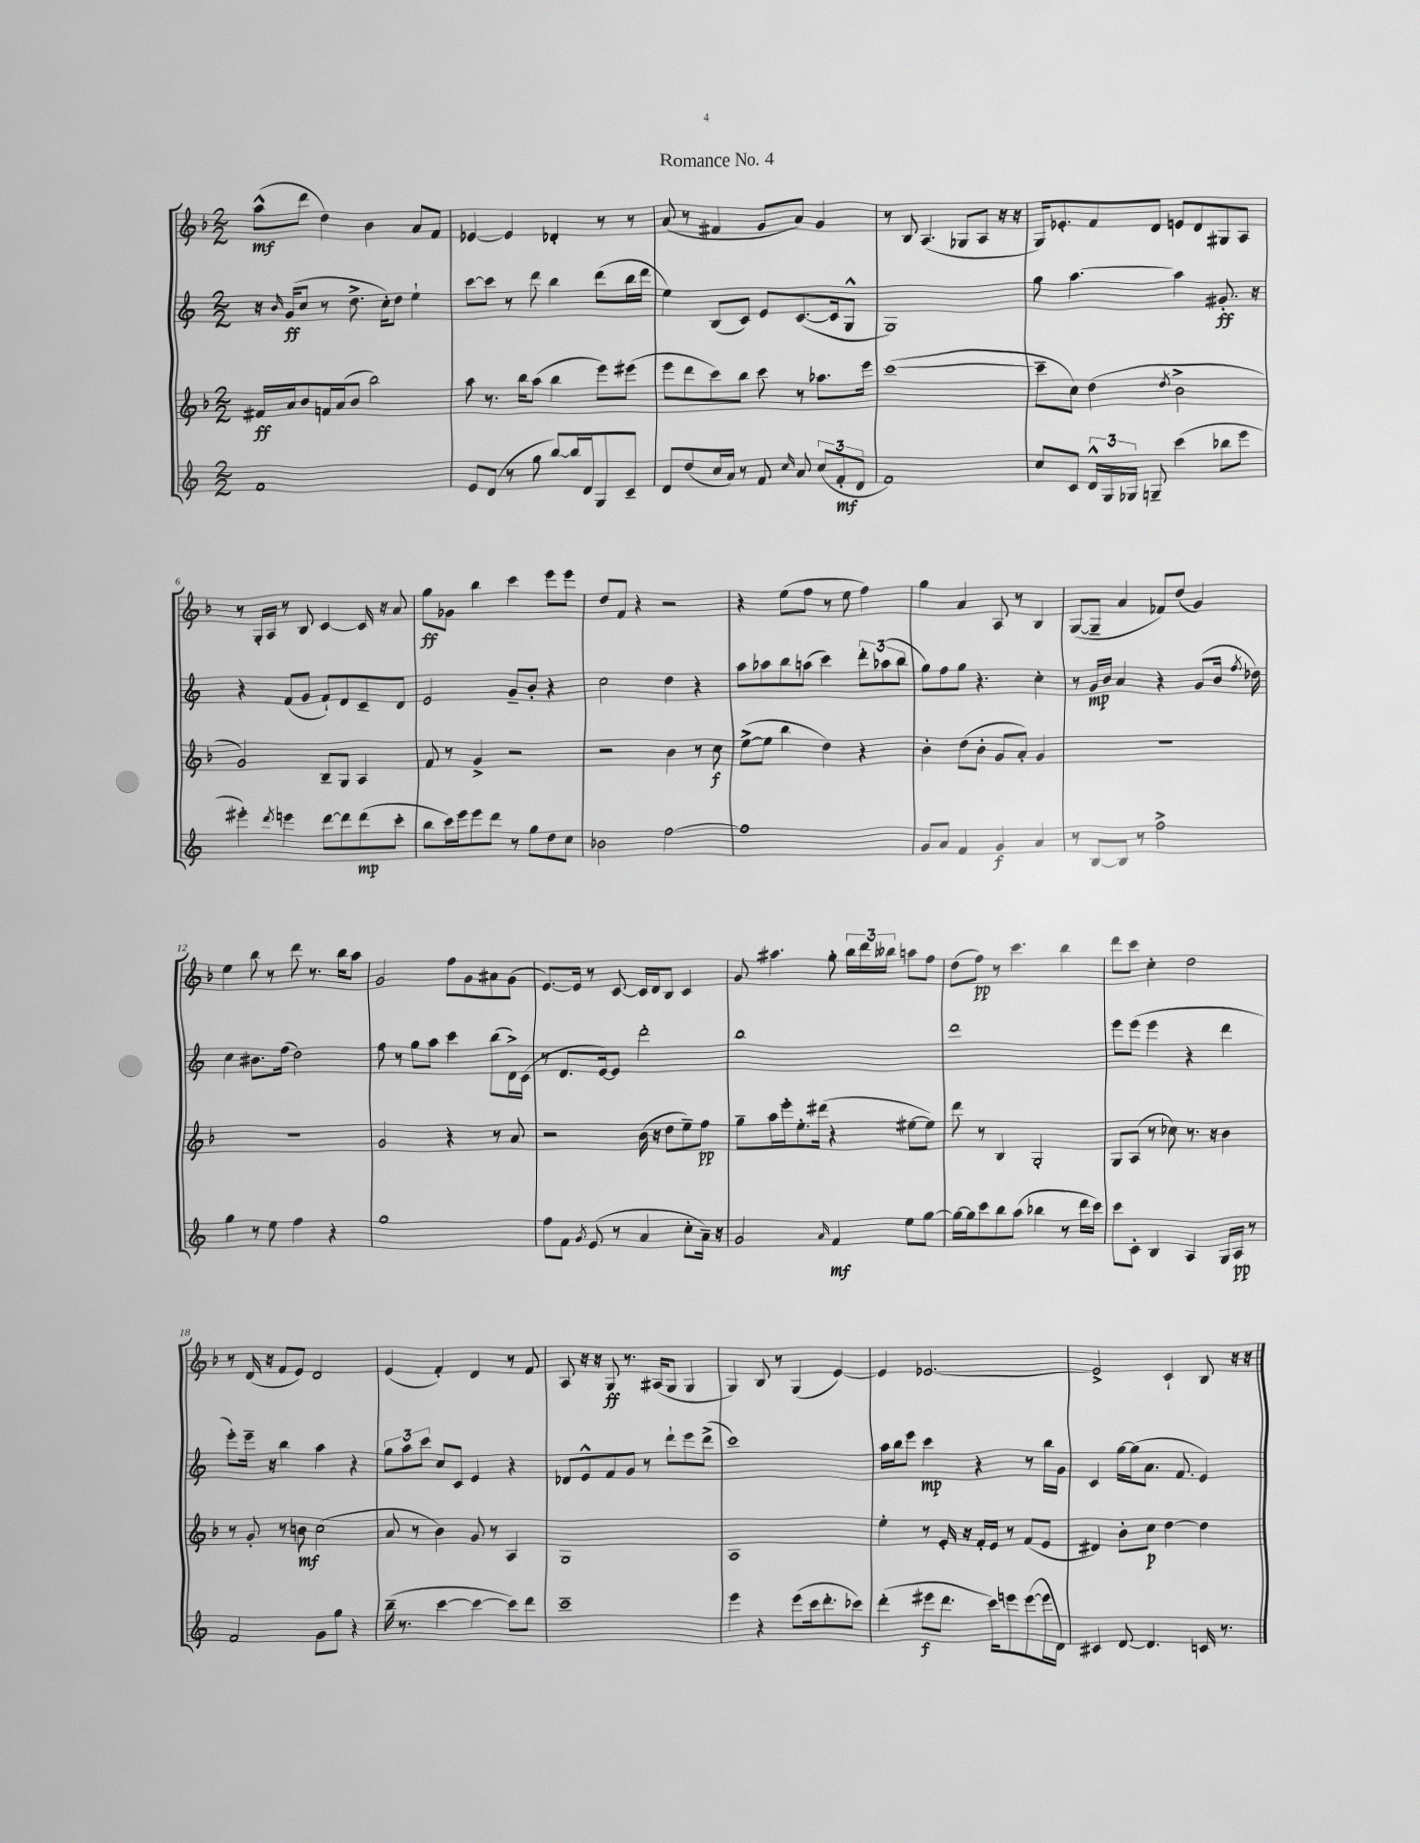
\header { title = "Romance No. 4" }
<<
\new StaffGroup <<
\new Staff = "s0" {
    \clef treble \key f \major \numericTimeSignature \time 2/2
    \autoBeamOff a''8[-^\mf( d'''8] d''4) bes'4 a'8[ f'8] |
    ees'4~ ees'4 des'4-. r8 r8 |
    a'8( r8 fis'4 g'8[ a'8]) g'4 |
    r8 bes8 a4.( ges8[ a8] r16 r16 |
    g16[) ees'8.-. f'8 d'8] e'8[ d'8 gis8 a8] |
    r8 g16[-. a16] r8 bes8 c'4~ c'16 r16 a'8 |
    g''8[\ff ges'8] bes''4 c'''4 e'''8[ e'''8] |
    d''8[ f'8] r4 r2 |
    r4 e''8[( f''8] r8 e''8 f''4) |
    g''4 a'4 a8 r8 bes4 |
    g8[~( g8]-- a'4 fes'8[) d''8]( g'4) |
    e''4 bes''8 r8 d'''8 r8. bes''16[ a''8] |
    g'2 f''8[ g'8 ais'8 g'8]( |
    e'8.[~) e'16] r8 c'8~ c'16[ d'16 bes8] c'4 |
    g'8 ais''4. g''8-. \tuplet 3/2 { bes''16[ d'''16 beses''16] } a''8[ f''8] |
    d''8[( f''8]\pp) r8 c'''4. bes''4 |
    d'''8[ c'''8] c''4-. d''2 |
    r8 d'16( r16 f'8[ e'8]) d'2 |
    e'4( f'4-.) d'4 r8 f'8 |
    a8 r16 r16 g8\ff r8. ais16[( g8] g4 |
    g4) bes8 r8 g4( e'4~) |
    e'4 ees'2.~ |
    ees'2-> c'4-! bes8 r16 r16 \bar "|." |
}
\new Staff = "s1" {
    \clef treble \key c \major \numericTimeSignature \time 2/2
    \autoBeamOff r16 \grace { b'16 } g'16[\ff( c''8] r8 d''8.-> c''16[-.) d''8] e''4-! |
    c'''8[~ c'''8] r8 d'''8 b''4 d'''8[( b''16 d'''16] |
    e''4) b8[( c'8]) e'8[ c'8.~( c'16 g8]-^ |
    g1) |
    g''8 a''4.~ a''4 gis'8.-.\ff r16 |
    r4 f'8[( g'8] f'8[-!) d'8 c'8-- d'8] |
    e'2 g'8[-- b'8]-. r4 |
    c''2 d''4 r4 |
    a''8[ aes''8 b''8 a''8]( c'''4) \tuplet 3/2 { d'''8[-. aes''8( b''8] } |
    g''8[) f''8 g''8] r4. c''4-. |
    r8 g'16[\mp b'16] a'4 r4 g'8[( b'16] \acciaccatura { f''8 } des''16) |
    c''4 bis'8.[ f''16]( d''2) |
    f''8 r8 g''8[ a''8] c'''4 b''8[( d'16->) c'16]( |
    r8 d'8.[ e'16~) e'8] d'''2-. |
    b''1 |
    d'''1 |
    e'''8[ e'''8]( e'''4 r4 d'''4 |
    e'''8[-.) e'''16]-- r16 b''4 a''4 r4 |
    \tuplet 3/2 { g''8[ a''8 c'''8] } c''8[ c'8] e'4 r4 |
    des'8[ e'8-^ f'8 g'8] r8 d'''8[-! e'''8 d'''8]->( |
    c'''1) |
    a''16[ b''16 e'''8] c'''4\mp r4 r8 b''16[ g'16] |
    c'4 g''16[~ g''16( a'8.] f'8. e'4) \bar "|." |
}
\new Staff = "s2" {
    \clef treble \key f \major \numericTimeSignature \time 2/2
    \autoBeamOff fis'16[\ff a'16 bes'8 f'16 a'16( bes'8] bes''2) |
    a''8 r8. bes''16[ a''8]( bes''4 e'''8[) eis'''8]( |
    e'''8[ d'''8 c'''8) bes''8] c'''8 r8 aes''8.[ e'''16] |
    c'''1~( |
    c'''8[-- c''8]) d''4( \acciaccatura { d''8 } bes'2-> |
    g'2) bes8[-- g8] a4 |
    f'8 r8 g'4-> r2 |
    r2 bes'4 r8 c''8\f |
    e''8[~->( e''8] bes''4 d''4) r4 |
    bes'4-. d''8[( bes'8]-. g'8[ a'8]-.) g'4 |
    R1 |
    R1 |
    g'2 r4 r8 a'8 |
    r2 bes'16( r16 d''8[ e''8--) f''8]\pp |
    g''8[-- a''16 e'''16-. e''8.-. dis'''16]( r4 eis''8[~ eis''8]) |
    d'''8 r8 bes4 g2-. |
    g8[ a8]( r8 ces''8) r8. r16 bes'4 |
    r8 g'8-. r8 b'8\mf c''2( |
    a'8 r8 bes'4) g'8 r8 a4 |
    g1 |
    a1 |
    e''4-. r8 e'16-. r16 f'16[-. e'16] r8 f'8[( e'8] |
    dis'4) bes'8[-. c''8]\p d''4~ d''4 \bar "|." |
}
\new Staff = "s3" {
    \clef treble \key c \major \numericTimeSignature \time 2/2
    \autoBeamOff f'1 |
    e'8[ d'8]( r8 g''8 b''8[~) b''16 d'16 g8 c'8]-- |
    d'8[ d''8( c''16 a'16]) r8 f'8 \grace { c''16 } a'8 \tuplet 3/2 { c''8[( f'8-.\mf d'8] } |
    f'1) |
    c''8[ c'8] \tuplet 3/2 { d'16[-^ g16 ges16] } g8-- c'''4( bes''8[ e'''8] |
    eis'''4-.) \acciaccatura { d'''8 } e'''4 d'''8[~ d'''8 d'''8\mp( c'''8]-. |
    b''8[ c'''16) e'''16 e'''8 d'''8] r8 g''8[ d''8 c''8] |
    bes'2 f''2~ |
    f''1 |
    g'8[ a'8] f'4 g'4\f a'4 |
    r8 b8[~ b8] r8 f''2-> |
    g''4 r8 e''8 f''4 r4 |
    g''1 |
    f''8[ f'8] \acciaccatura { g'8 } e'8( r8 a'4 c''8[-. a'16]--) r16 |
    g'2 \grace { a'16 } f'4\mf e''8[ g''8]~ |
    g''16[~ g''16 c'''8 b''8 a''8]( bes''4 r8 d'''16[ c'''16]) |
    c'''8[ c'8]-. b4 a4 g16[ a16]\pp r8 |
    f'2 g'8[ g''8] r4 |
    b''16--( r8. c'''4~ c'''4~ c'''8[) d'''8] |
    c'''1-- |
    e'''4 r4 e'''8[( c'''16 d'''8.-. ces'''8]) |
    d'''4-.( eis'''8[\f d'''8.] c'''16[) e'''8 e'''8~( e'''16 d'16]) |
    cis'4 d'8~ d'4. c'16 r8. \bar "|." |
}
>>
>>
